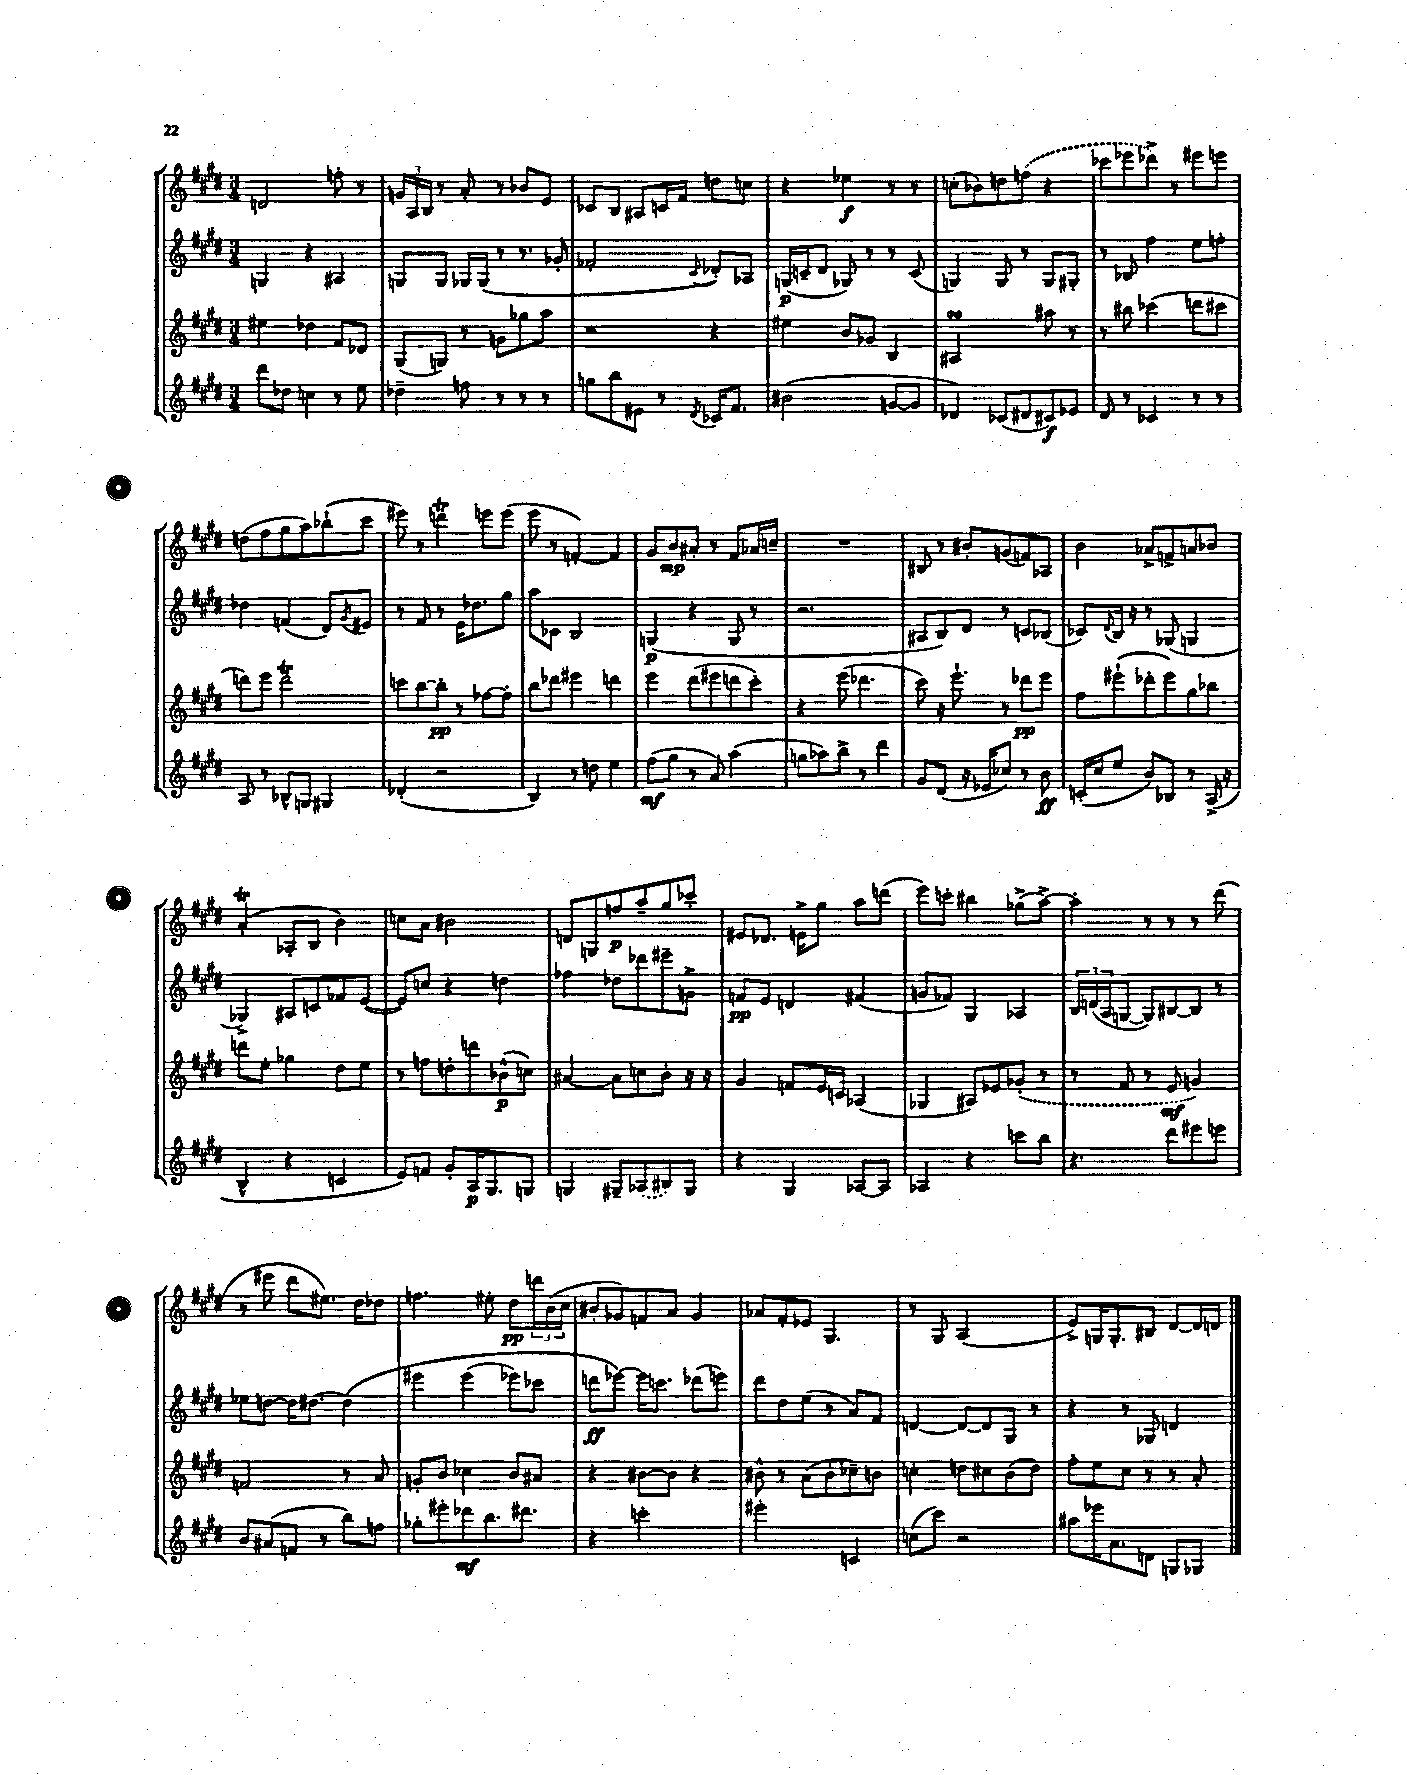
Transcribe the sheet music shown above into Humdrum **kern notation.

**kern	**kern	**kern	**kern
*staff4	*staff3	*staff2	*staff1
*clefG2	*clefG2	*clefG2	*clefG2
*k[f#c#g#d#]	*k[f#c#g#d#]	*k[f#c#g#d#]	*k[f#c#g#d#]
*M3/4	*M3/4	*M3/4	*M3/4
8ddd#\L	4ee#\	4G/	2d/
8dd-\J	.	.	.
4cc\	4dd-\	4r	.
8r	8f#/L	4A#/	8ff'\
8ee\	8d-/J	.	8r
=	=	=	=
4dd-~\	(8G#/L	8G/L	24g/LL
.	.	.	24A/
.	.	.	24B/JJ
.	8G/J)	8G/J	8r
8ff\	8r	16G-/LL	8a'/
.	.	(16G-/JJ	.
8r	8g\L	8r	8r
8r	8gg-\	8.r	8b-/L
8r	8aa\J	.	8e/J
.	.	16g-'/	.
=	=	=	=
8gg\L	2r	2f-'/	8c-/L
8bb\	.	.	8B/J
8e#\J	.	.	8A#/L
8r	.	.	16c/L
.	.	.	16f#/JJ
8qd#/	.	8qqc#/	.
16c-/LK	4r	8d-'/L)	8dd\L
8.f#/J	.	.	.
.	.	8A-/J	8cc\J
=	=	=	=
(2b#\	4ee#\	(16G/LL	4r
.	.	16c~/J	.
.	.	8d#/J	.
.	8b/L	8G-/)	4ee-\
.	8g-/J	8r	.
[8g/L	4B/	8r	8r
8g/]J	.	(8c/	8r
=	=	=	=
4d-/)	2A#/	4G/)	(8cc'\L
.	.	.	8b-\)
(8c-/L	.	8G/	8dd\
8d#/	.	8r	(8ff\J
8c#/)	8aa#\	8G/L	4r
8e-/J	8r	8G#'/J	.
=	=	=	=
8d#/	8r	8r	8ccc-\L
8r	8bb#\	8B-/	8eee-\
4c-/	(4ccc-\	4ff#\	8ddd-^\J)
.	.	.	8r
8r	8ddd\L	8ee\L	8eee#\L
8r	8ccc#\J	8ff'\J	8eee\J
=	=	=	=
8A/	8ddd\L)	4dd-\	(8dd\L
8r	8eee\J	.	8ff#\
8B-^^/L	2ddd\	(4f/	8gg#\
8G/J	.	.	8aa\)
4G#/	.	8d#/L)	(8bb-`\
.	.	8qg#/	.
.	.	8e#/J	8ccc#\J
=	=	=	=
(4d-'/	8ccc\L	8r	8eee#\)
.	[8bb\	8f#/	8r
2r	8bb'\]J	8r	4ddd\
.	8r	16e\LK	.
.	.	8.dd-\	.
.	[8ff-\L	.	8eee\L
.	8ff-'\]J	8gg#\J	(8eee\J
=	=	=	=
4B/)	8bb\L	8aa\L	8eee\
.	8ddd-\J	8c-\J	8r
8r	4eee#\	2B/	[4f'/)
8dd\	.	.	.
4ee\	4ddd\	.	4f/]
=	=	=	=
(8ff#\L	4eee\	(4G/	8g#/L
8gg#\J	.	.	8b/
8r	(8ddd#\L	4r	8a#'/J
8a/)	8eee#\	.	8r
(4aa\	8ddd\	8G/	8f#/L
.	8ccc#'\J)	8r	16a-/L
.	.	.	16cc~/JJ
=	=	=	=
8gg\L	4r	2.r	2.r
8aa-\)	.	.	.
8bb^\J	(8eee\	.	.
8r	4.ddd-\	.	.
4ddd#\	.	.	.
=	=	=	=
8g#/L	8ccc#\)	8A#/L	8B#/
(8d#/J	16r	8B/)	8r
.	8.eee`\	.	.
16r	.	8d#/J	8b#'/L
16e-/LK	.	.	.
8cc-/J)	8r	8r	(8g/
8r	8ddd-\L	8c/L	8f/)
8b\	8eee\J	(8B-/J	8A-/J
=	=	=	=
(16c'/LL	8ff#\L	8c-/L)	4b\
16cc#/J	.	.	.
.	.	8qqd#/	.
8ee/J	(8eee#`\	16B/Jk	.
.	.	16r	.
8b/L)	8ddd-'\	8r	8a-^/L
8B-/J	8eee#\)	(8G-/	8f^/
8r	8gg#\	4G/	8a/
(16A^/	8bb-\J	.	8b-/J
16r	.	.	.
=	=	=	=
4B^^/	8ddd\L	4G-^/)	(4a'/
.	8ee'\J	.	.
4r	4gg-\	8A#/L	8A-'/L
.	.	8c/	8B/J
4c/	8dd#\L	8f-/	4b\)
.	8ee\J	([8e/J	.
=	=	=	=
8e/L)	8r	8e/]L)	8cc\L
8f/J	8ff\L	8cc/J	8a\J
8g#'/L	8dd'\	4r	2b#\
16A/K	8ddd\	.	.
8.G#/	.	.	.
.	(8b-^^\	4dd\	.
8G/J	8cc\J)	.	.
=	=	=	=
4G/	[4a#/	4ff-\	8d/L
.	.	.	8G/
8G#~/L	8a#\]L	8dd-\L	8ff/
(8A-/	8cc\	8ddd-\	8aa~/
8B#/)	8b'\J	8eee#~\	8gg#/
8G#/J	16r	8g^\J	8ccc-'/J
.	16r	.	.
=	=	=	=
4r	4g#/	8f/L	8e#/L
.	.	8e/J	8.d-/J
4G#/	8f/L	4d/	.
.	.	.	16e^\LK
.	16e/L	.	8gg#\J
.	16c/JJ	.	.
[8A-/L	(4A-/	(4f#/	8aa\L
8A-/]J	.	.	(8ddd\J
=	=	=	=
4A-/	4G-/	8g/L	8eee\L)
.	.	8f-/J)	8ccc'\J
4r	8A#/L)	4G#/	4bb#\
.	8e-/	.	.
8ccc\L	(8g-'/J	4A-/	(8gg-^\L
8bb\J	8r	.	[8aa^\J)
=	=	=	=
4.r	8r	24B/LL	4aa'\]
.	.	(24d/	.
.	.	24A/J	.
.	8f#/	[8G/J	.
.	8r	8G/]L)	8r
8ddd#\L	8e/	[8B#/	8r
8eee#\	4g/)	8B#/]J	8r
8eee\J	.	8r	(8ddd#\
=	=	=	=
8b/L	2f/	8ee-\L	8r
(8a#/	.	[8dd\J	8eee#\
8f/J	.	16dd\]LK	8ddd#\L
.	.	[8.dd#\J	.
8r	.	.	8.ee#\J)
8bb\L)	8r	&(4dd#\]	.
.	.	.	16dd#\LK
8ff\J	8a/	.	8dd-\J
=	=	=	=
8gg-'\L	8g'/L	4eee#\	4.ff\
8eee#'\	8b/J	.	.
8ddd-\	4cc-\	(4eee#\	.
8.bb\	.	.	8ee#'\
.	8b/L	8eee-\L)	8dd#\L
8.ddd#\J	.	.	.
.	8a#/J	8ccc-\J	24ddd\L
.	.	.	(24b\
.	.	.	24cc#\JJ
=	=	=	=
4r	4r	8ddd\L	8b#'/L
.	.	[8eee-\J&)	8g-/)
2ccc'\	[8b#\L	16eee-\]LK	8f/
.	.	8.ccc\J	.
.	8b#\]J	.	8a/J
.	4r	(8ddd-\L	4g-/
.	.	8eee\J)	.
=	=	=	=
2eee#'\	8b#^^\	8ddd#\L	8a-/L
.	8r	8dd#\	8f#'/
.	(8a\L	(8ee\J	8e-/J
.	8b#'\	8r	4.G#/
4c/	8cc-~\)	8a/L)	.
.	8b\J	8f#/J	.
=	=	=	=
(8cc\L	4cc'\	[4d/	8r
8ccc#\J)	.	.	8G#/
2r	8dd\L	8d/_L	(2A/
.	8cc#\	8d/]	.
.	(8b\	8G#/J	.
.	8dd\J)	8r	.
=	=	=	=
8aa#\L	8ff#'\L	4r	8e^/L)
16eee-\K	8ee\	.	16G/K
8.a\	.	.	8.G'/
.	8cc#\J	8r	.
8d\J	8r	8G-/	8B#/J
8G/L	8r	4d/	[8d#/L
8G-/J	8a'/	.	16d#/]L
.	.	.	16d/JJ
==	==	==	==
*-	*-	*-	*-
